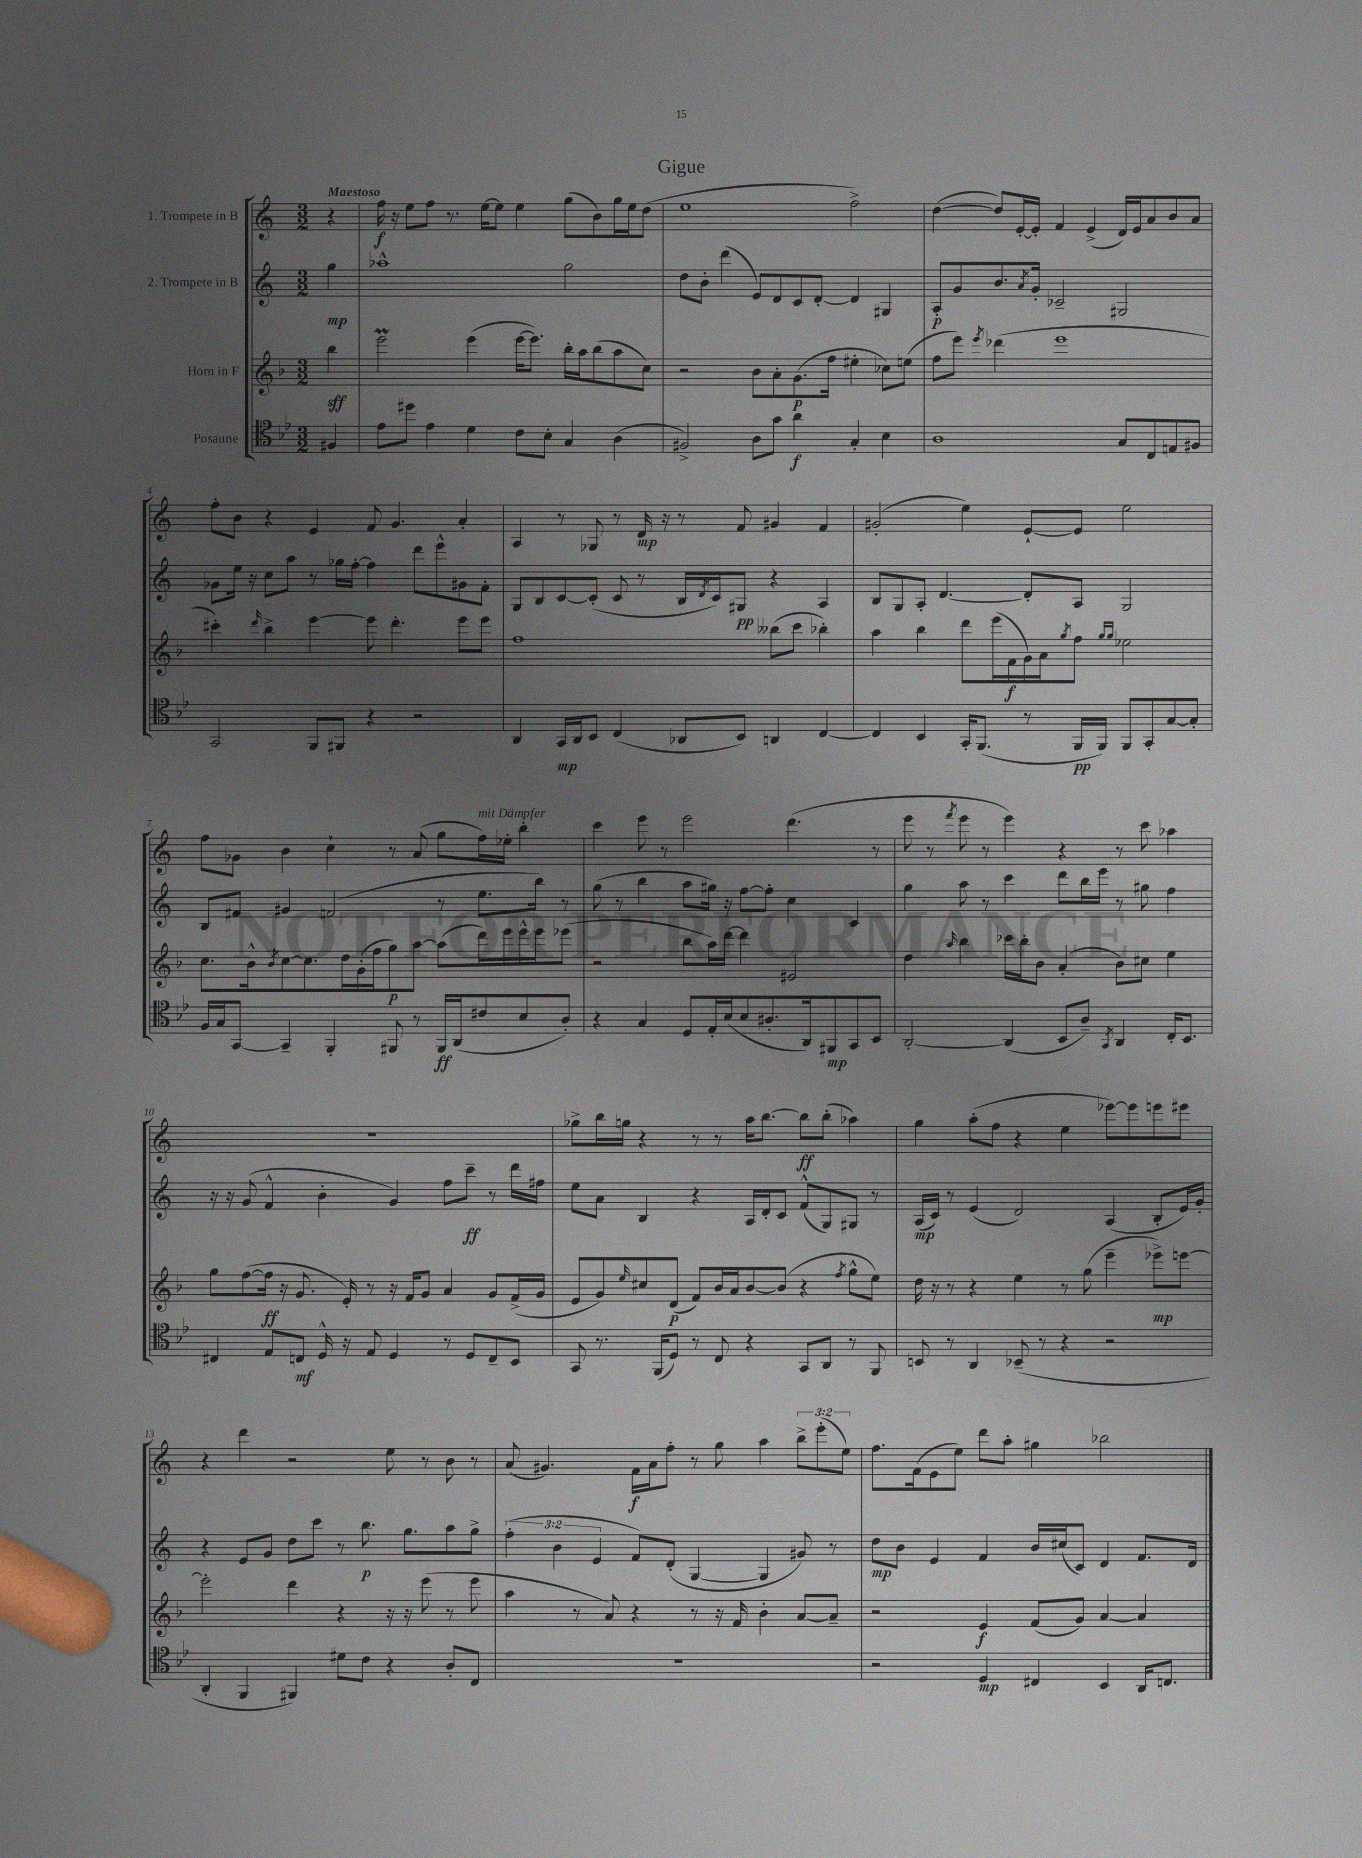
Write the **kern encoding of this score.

**kern	**kern	**kern	**kern
*staff4	*staff3	*staff2	*staff1
*clefC4	*clefG2	*clefG2	*clefG2
*k[b-e-]	*k[b-]	*k[]	*k[]
*M3/2	*M3/2	*M3/2	*M3/2
4F#/	4bb-\	4gg\	4r
=	=	=	=
8e-\L	2eee\	1aa-^^	16ff\
.	.	.	16r
8dd#\J	.	.	8ee\L
4e-\	.	.	8ff\J
.	.	.	8.r
4d\	(4eee\	.	.
.	.	.	[16ee\LK
.	.	.	8ee\]J
8c\L	[16eee\LK	.	4ee\
.	8.eee\]J)	.	.
8B-'\J	.	.	.
4G/	16bb-'\LL	2gg\	(8gg\L
.	16aa\J	.	.
.	(8bb-\	.	8b\)
(4A\	8aa\	.	16gg\L
.	.	.	16ee\J
.	8cc\J)	.	(8dd\J
=	=	=	=
2F#^/)	2r	8dd\L	1ee
.	.	8b'\J	.
.	.	(4ddd\	.
8A\L	8b-\L	8e/L)	.
8g\J	8a'\	8d/	.
4a\	(8.g\	8c/	.
.	.	[8d'/J	.
.	16ff\Jk	.	.
4G'/	4ee#'\	4d/]	2ff^\)
4B-\	8cc-\L)	4G#/	.
.	(8ee\J	.	.
=	=	=	=
1A	8ff\L	8A'/L	([4dd\
.	8eee\J)	8g/	.
.	8qeee/	.	.
.	(4ddd-\	8.b/	8dd/]L)
.	.	.	[16e'/L
.	.	8qa/	.
.	.	16g'/Jk	16e'/]JJ
.	1eee	2c-~/	4f/
.	.	.	(4e^/
8G/L	.	2G#/	16d/LL)
.	.	.	16e/J
8C/	.	.	8a/
8E/	.	.	8b/
8F#/J	.	.	8a/J
=	=	=	=
2GG/	4ccc#'\)	8g-\L	8ff'\L
.	.	16ee\Jk	8b\J
.	.	16r	.
.	16qqddd/	.	.
.	4bb-^\	8cc\L	4r
.	.	8aa\J	.
8FF/L	[4eee\	8r	4e/
8FF#/J	.	16gg-\LL	.
.	.	[16ff'\JJ	.
4r	8eee\]	4ff\]	8f/
.	4.ddd'\	.	4.g/
2r	.	8ddd\L	.
.	.	8eee^^\	.
.	8eee\L	8g#\	4a'/
.	8eee\J	8f'\J	.
=	=	=	=
4AA/	1ff	8G/L	4A/
.	.	8B/	.
16GG/LL	.	[8c/	8r
16AA/J	.	.	.
8BB-/J	.	(8c'/]J	8G-/
(4C/	.	8c/	8r
.	.	8r	16d/
.	.	.	16r
8AA-/L	.	16B/LL	8r
.	.	8qd/	.
.	.	16c/J)	.
8BB-/J)	.	8G#/J	8f/
4AA/	(8bb--\L	4r	4g#/
.	8ccc\J	.	.
[4C/	4bb-'\)	4A/	4f/
=	=	=	=
4C/]	4aa\	8B/L	(2g#'/
.	.	8G/	.
4BB-/	4bb-\	8A'/J	.
.	.	[4.d/	.
16GG'/LK	8ddd\L	.	4ee\)
(8.FF/J	.	.	.
.	(16eee\L	.	.
.	16f\	.	.
8r	16g\)	8d'/]L	[8e`/L
.	16a\J	.	.
.	8qgg/	.	.
16FF/LL	8ff\J	8A/J	8e/]J
16FF/JJ)	.	.	.
.	16qqgg/LL	.	.
.	16qqgg/JJ	.	.
8FF/L	2ee-\	2G/	2ee\
8GG'/	.	.	.
[8G/	.	.	.
8G'/]J	.	.	.
=	=	=	=
16F/LL	8.cc\L	8B/L	8ff\L
16G/J	.	.	.
[8GG/J	.	8f#/J	8g-\J
.	16b-^^\k	.	.
.	8qb-/	.	.
4GG~/]	[8cc\	4g#/	4b\
.	8.cc\]	.	.
4FF'/	.	(2f/	4cc`\
.	16dd\L	.	.
.	(16g'\	.	.
.	16ff\J	.	.
8FF#/	8gg\)	.	8r
8r	[8aa\J	.	(8a/
16FF#/LL	(8aa\]L	8r	8gg\L
(16AA/J	.	.	.
8c#/	16ddd\L)	8.ee\L	16ff\L)
.	16eee\	.	16ee-'\JJ
8B-/	16eee^^\	.	4bb'\
.	16eee\J	16bb\Jk)	.
8A'/J)	(8eee-\J	8r	.
=	=	=	=
4r	2r	(8gg\	4ccc\
.	.	8r	.
4G/	.	4bb\	8eee\
.	.	.	8r
8D/L	8bb-\L	8aa\L	2eee\
16E-'/L	16aa\L)	16gg#\Jk)	.
(16B-/J	[16ddd\JJ	16r	.
8B-/	4ddd\]	[8ff\L	.
8.A#'/	.	8ff'\]J	.
.	2e#/	4cc\	(4.ddd\
16AA/k)	.	.	.
8FF#/	.	.	.
8GG/	.	4c/	.
8BB-/J	.	.	8r
=	=	=	=
[2AA'/	4dd\	4gg\	8eee\
.	.	.	8r
.	16qqaa/	.	8qfff/
.	4bb-\	8aa\	8eee\
.	.	8r	8r
(4AA/]	16ccc-\LL	4ccc\	4eee\)
.	16bb-'\J	.	.
.	8b-\J	.	.
8BB-/L	(4a'/	8ddd\L	4r
8A~/J)	.	16bb\L	.
.	.	16eee\JJ	.
8qGG/	.	.	.
4AA/	8b-\L)	8r	8r
.	8cc#\J	8gg#\	8ccc\
16C'/LK	4ee\	4ff\	4aa-\
8.BB-/J	.	.	.
=	=	=	=
4C#/	8gg\L	16r	1.r
.	.	16r	.
.	([8ff\	(8g/	.
8E-/L	16ff\]Jk	4f^^/	.
.	16r	.	.
8C/J	8.g/	.	.
16D^^/	.	4b'\	.
16r	16e'/)	.	.
8E-/	8r	.	.
4D/	16r	4g/)	.
.	16f/LK	.	.
.	8g/J	.	.
8r	4a/	8ff\L	.
8D/L	.	8ccc~\J	.
8C~/	8g/L	8r	.
8BB-/J	(16f^/L	16ddd\LL	.
.	16g/JJ	16ff#\JJ	.
=	=	=	=
8GG/	8e/L	8ee\L	8gg-^\L
8.r	8g/)	8a\J	16bb\L
.	.	.	16gg\JJ
.	16qqee/	.	.
.	8cc#/	4B/	4r
(16FF/LK	.	.	.
8D/J)	(8d/J	.	.
8r	8f/L)	4r	8r
8C/	16b-/L	.	8r
.	16a/J	.	.
4r	[8b-/	16A/LL	16aa\LK
.	.	16d'/J	[8.bb\J
.	(8b-/]J	8c/J	.
8GG/L	4r	(8f^^/L	8bb\]L
8AA/J	.	8G/)	(8bb'\J
.	8qff/	.	.
8r	8gg^^\L	8G#/J	4aa-\)
8FF/	8ee\J)	8r	.
=	=	=	=
8BB/	16dd\	(16A/LL	4gg\
.	16r	16c/JJ)	.
8r	8r	8r	.
4AA/	4r	(4e/	(8aa'\L
.	.	.	8ff\J
(8BB-~/	4ee\	2d/)	4r
8r	.	.	.
4r	8r	.	4ee\
.	(8gg\	.	.
2r	4eee~\	(4A/	[8eee-\L)
.	.	.	8eee-\]
.	8eee-^\L)	8B'/L	8eee\
.	[8eee\J	16e/L)	8eee#\J
.	.	16g'/JJ	.
=	=	=	=
4AA'/	2eee'\]	4r	4r
4FF/	.	8e/L	4ddd\
.	.	8g/J	.
4FF#/)	4ddd\	8dd\L	2r
.	.	8ccc\J	.
8d#\L	4r	8r	.
8c\J	.	8.bb\	.
4r	16r	.	8ee\
.	16r	8.gg\L	.
.	(8eee\	.	8r
8A'/L	8r	8aa\	8b\
8C/J	8eee\	8gg^\J	8r
=	=	=	=
1.r	4aa\	(6ff'\	(8a/
.	.	.	4.g#/)
.	.	6b\	.
.	8r	.	.
.	.	6e/	.
.	8a/)	.	.
.	4r	8f/L)	16f\LL
.	.	.	16a\J
.	.	(8d'/J	8ff'\J
.	8r	[4G/	8r
.	16r	.	8gg\
.	16f/	.	.
.	4b-'\	4G/]	4aa\
.	[8a/L	8g#/)	12bb^\L
.	.	.	(12eee'\
.	8a~/]J	8r	.
.	.	.	12ee\J)
=	=	=	=
2r	2r	8dd\L	8.ff\L
.	.	8b\J	.
.	.	.	(16f\k
.	.	4e/	8e\
.	.	.	8ee\J)
4D/	4e/	4f/	8ddd\L
.	.	.	8aa'\J
4C#/	(8f/L	16b/LL	4gg#\
.	.	(16cc#/J	.
.	8g/J)	8c/J)	.
4BB-/	[4a/	4d/	2bb-\
16AA/LK	4a/]	8.f/L	.
8.C/J	.	.	.
.	.	16d/Jk	.
==	==	==	==
*-	*-	*-	*-
